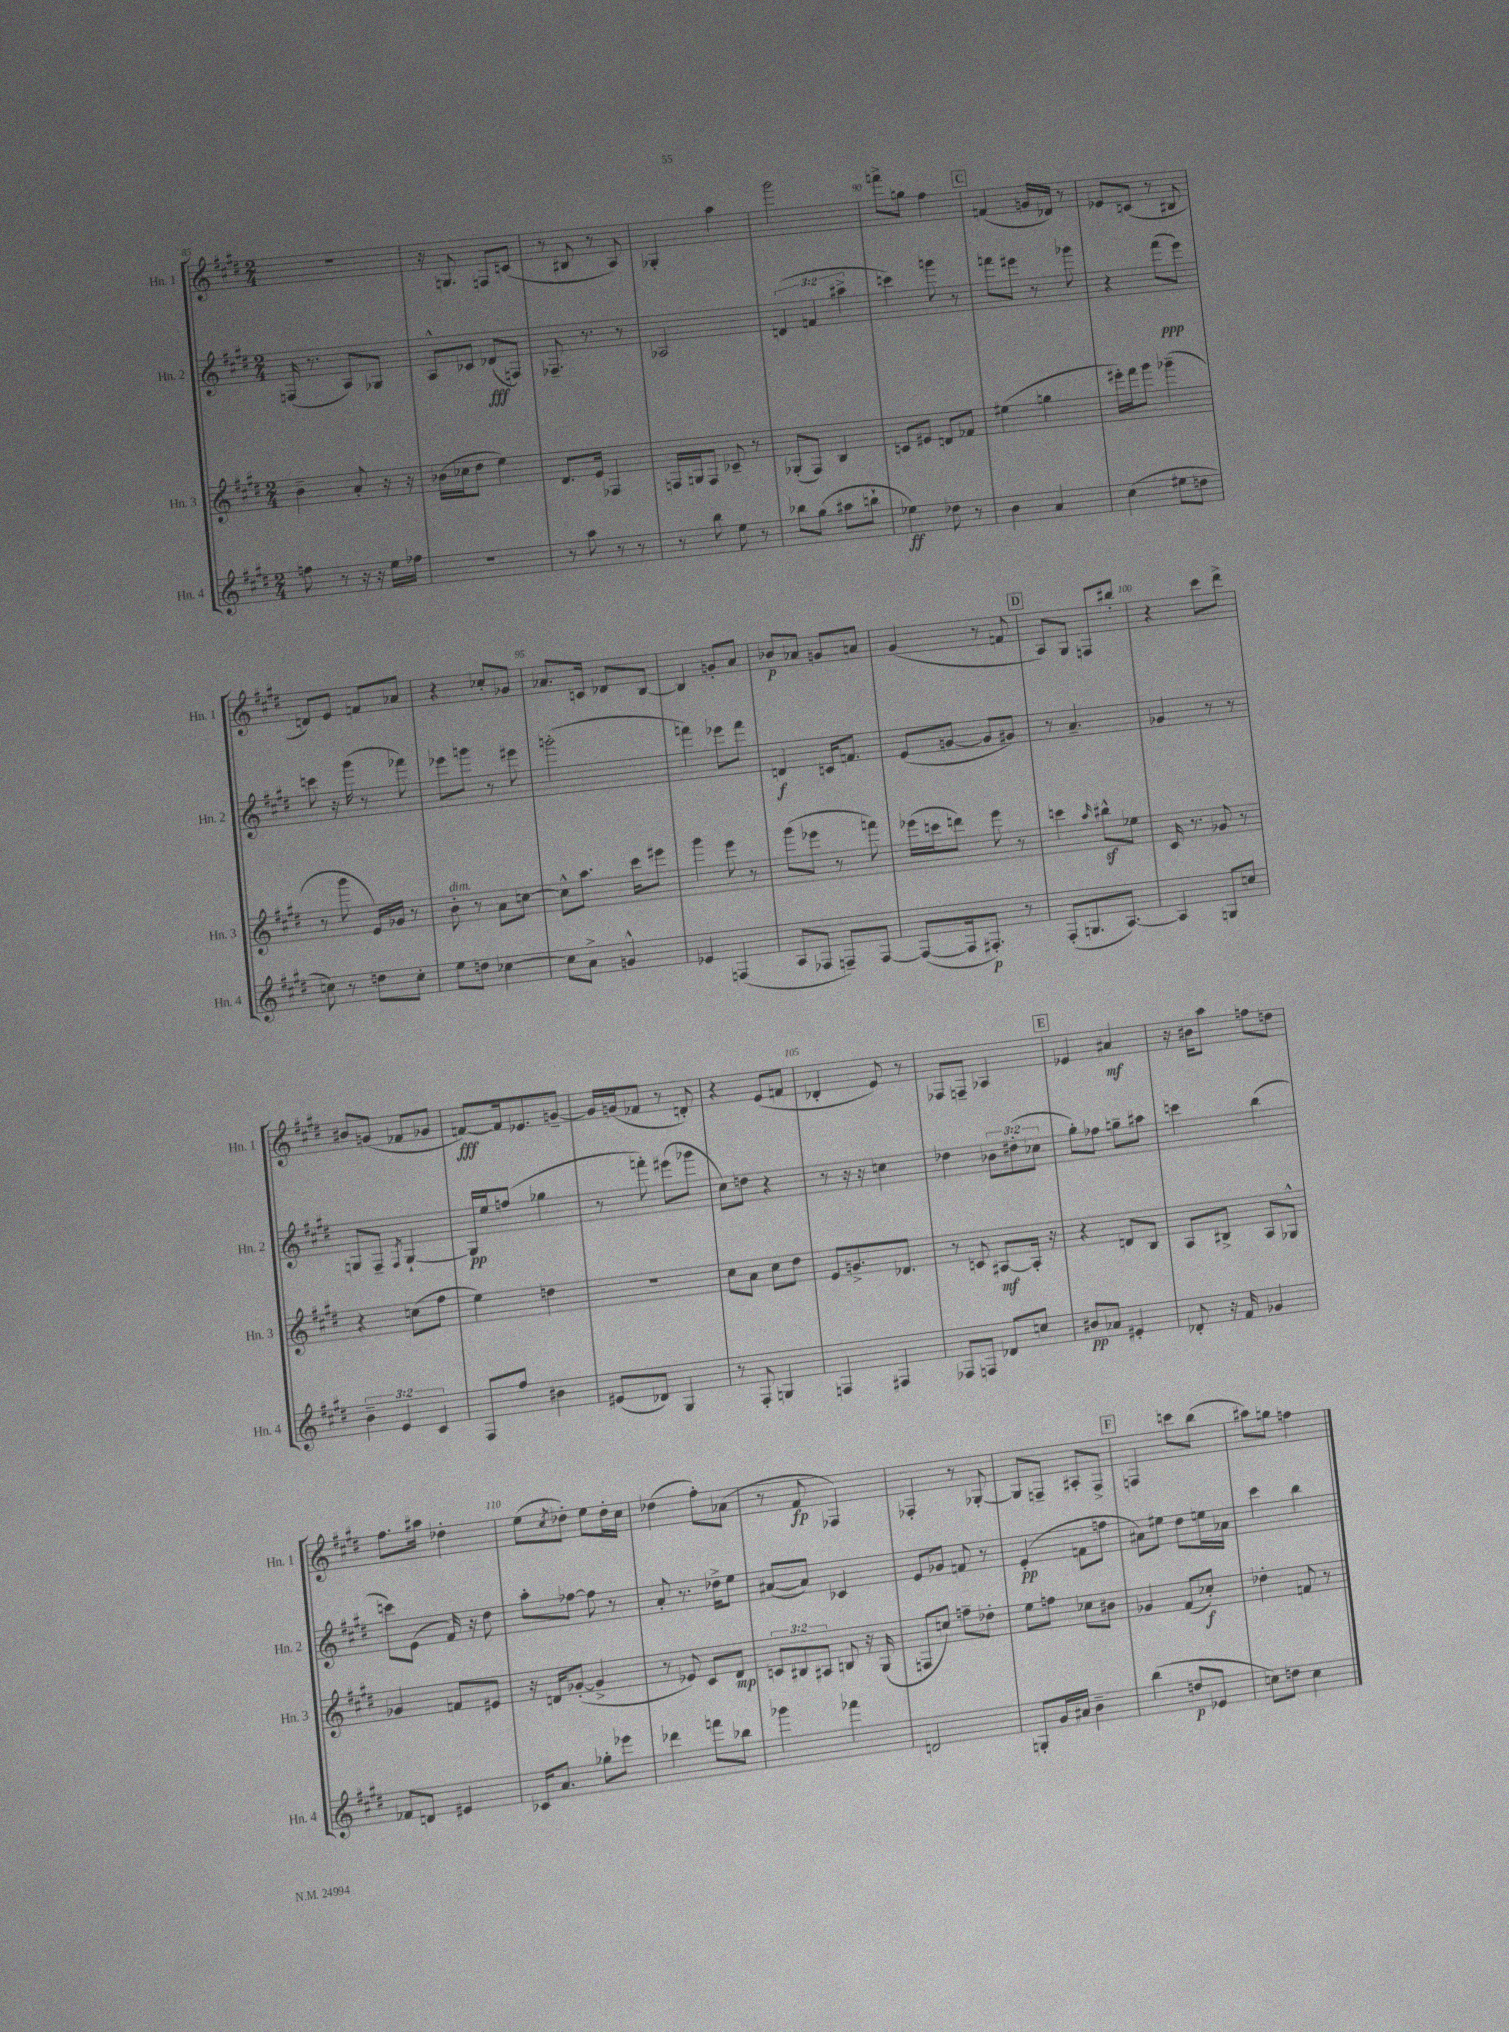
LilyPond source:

<<
\new StaffGroup <<
\new Staff = "s0" \with { instrumentName = "Hn. 1" shortInstrumentName = "Hn. 1" } {
    \clef treble \key e \major \numericTimeSignature \time 2/4
    R2 |
    r16 g8. f8 c'8( |
    r8 bis8 r8 a8) |
    ges4-. a''4 |
    gis'''2 |
    f'''8-> g''8 fis''4 |
    \mark \markup { \box "C" } f'4( g'16 des'16) r8 |
    ees'8 c'8( r8 bis8 |
    d'8) e'8 f'8 aes'8 |
    r4 ces''8-. ges'8 |
    aes'8. c'16 des'8 b8~ |
    b4 g'8-. a'8 |
    bes'8\p aes'8 g'8 a'8 |
    gis'4( r8 f'8 |
    \mark \markup { \box "D" } a8) gis8 f8 bis''8-. |
    r4 cis'''8 dis'''8-> |
    bis'8 g'8( fes'8 ges'8 |
    f'8~\fff) f'16 ees'8. g'8~-- |
    g'16 g'16( fes'8 r8 d'8-.) |
    r4 e'8( f'8 |
    des'4-. e'8) r8 |
    fes8 f8-- aes4 |
    \mark \markup { \box "E" } ees'4 ais'4\mf |
    r16 bis'16 a''8 f''8 d''8 |
    fis''8. ais''16 des''4-. |
    e''8( \acciaccatura { cis''8 } des''8-.) e''8 des''16-. cis''16 |
    des''4( fis''8-.) aes'8( |
    r8 fis'8\fp fes4) |
    fes4-. r8 ges8~-. |
    ges8 f8-- ais8-. f8-> |
    \mark \markup { \box "F" } f4 c'''8 b''8( |
    ais''8) g''8 f''4 \bar "|." |
}
\new Staff = "s1" \with { instrumentName = "Hn. 2" shortInstrumentName = "Hn. 2" } {
    \clef treble \key e \major \numericTimeSignature \time 2/4 \override Staff.TupletNumber.text = #tuplet-number::calc-fraction-text
    f16( r8. a8) ges8 |
    a8-^ ces'8 des'8\fff( f8) |
    fes8.-- r8. r8 |
    aes2 |
    \tuplet 3/2 { d'4( f'4 ais''4-> } |
    c'''4) g'''8 r8 |
    \mark \markup { \box "C" } f'''8 eis'''8 r8 ges'''8 |
    r4 fis'''8\ppp( e'''8) |
    c'''8 r16 gis'''16( r8 fes'''8) |
    ees'''8 g'''8 r8 eis'''8 |
    g'''2-.( |
    f'''4) ees'''8 f'''8 |
    d'4\f c'16 f'8. |
    e'8( g'8~ g'8 gis'8) |
    \mark \markup { \box "D" } r8 a'4.-- |
    ges'4 r8 r8 |
    g8 fis8-- \acciaccatura { fis8 } g4~-! |
    g16\pp e''16 f''8( ges''4 |
    r8 f'''8-.) eis'''8( ges'''8 |
    cis''8) d''8 r4 |
    r8 r16 r16 c''4 |
    des''4 \tuplet 3/2 { bes'8 dis''8-.( ces''8 } |
    \mark \markup { \box "E" } gis''8-.) fes''8 g''8-- ais''8 |
    c'''4 b''4( |
    c'''8) e'8( fis'16) r16 dis''8 |
    a''8-. fes''8~ fes''8 r8 |
    a'8-. r8. des''16-> e''8 |
    ais'8~( ais'8) ces'4 |
    e'8 ges'8 f'8 r8 |
    e'4-.\pp( f'8 f''8 |
    \mark \markup { \box "F" } ais'8) eis''8 dis''8 e''16 aes'16 |
    cis'''4 b''4 \bar "|." |
}
\new Staff = "s2" \with { instrumentName = "Hn. 3" shortInstrumentName = "Hn. 3" } {
    \clef treble \key e \major \numericTimeSignature \time 2/4 \override Staff.TupletNumber.text = #tuplet-number::calc-fraction-text
    b'4-- a'8-. r16 r16 |
    bes'16( ces''16 dis''8 e''4) |
    dis'8. e'16 fes4 |
    f16 g16 f8 ces'8-- r8 |
    ges8-.( fis8) b4 |
    c'8 eis'8 d'8 fes'8 |
    \mark \markup { \box "C" } eis''4( g''4 |
    eis'''16-.) fis'''16 gis'''8 ges'''4--( |
    r8 gis'''8 e'16) ges'16 r8 |
    b'8-.^\markup { \italic "dim." } r8 a'8 c''8~ |
    c''8-^ a''8. cis'''16 eis'''8 |
    gis'''4 e'''8 r8 |
    gis'''8( ees'''8 r8 f'''8) |
    ees'''16( c'''16 d'''8) ees'''8 r8 |
    \mark \markup { \box "D" } c'''4 \grace { a''16 } bis''8-^\sf ees''8 |
    cis'16 r8. ges'8 r8 |
    r4 c''8( fis''8 |
    e''4) d''4 |
    r2 |
    cis''8 a'8 cis''8 dis''8 |
    e'8 g'8.-> des'8. |
    r8 c'8 ais8~\mf ais16-. r16 |
    \mark \markup { \box "E" } r4 d'8 b8 |
    a8 bis8-> a8 ges8-^ |
    ges'4 f'8 eis'8 |
    r16 d'16 ges'8~-.( ges'4-> |
    r8 ees'8) cis'8 dis'8\mp |
    \tuplet 3/2 { c'8 bis8 ais8 } b8 r16 gis16( |
    f8 c''8) f''8-- des''8-. |
    e''8 f''8 ces''8 bis'8 |
    \mark \markup { \box "F" } ges'4 fis'8( ces''8-.\f) |
    des''4-. f'8 r8 \bar "|." |
}
\new Staff = "s3" \with { instrumentName = "Hn. 4" shortInstrumentName = "Hn. 4" } {
    \clef treble \key e \major \numericTimeSignature \time 2/4 \override Staff.TupletNumber.text = #tuplet-number::calc-fraction-text
    f''8 r8 r16 r16 e''16 fes''16 |
    R2 |
    r8 a''8 r8 r8 |
    r8 b''8 e''8 r8 |
    bes''8 gis''8( ais''8 b''8-! |
    ees''4\ff) des''8 r8 |
    \mark \markup { \box "C" } b'4 a'4 |
    cis''4( eis''8 d''8 |
    c''8) r8 d''8 c''8-. |
    e''8 d''8 ces''4~ |
    ces''8 a'8-> g'4-^ |
    ees'4 f4( |
    a8 fes8 f8--) f8~ |
    f8~( f16 fis8.-.\p) r8 |
    \mark \markup { \box "D" } fis8-.( g8. a8.~) |
    a4 g8 c''8 |
    \tuplet 3/2 { b'4-- e'4 cis'4 } |
    fis8 fis''8 bis'4 |
    eis'8( des'8) gis4 |
    r8 fis8-. g4 |
    f4 fis4 |
    fes8 f8 des'8 c''8 |
    \mark \markup { \box "E" } bis'8\pp aes'8 eis'4-. |
    des'8-. r16 fis'16 ges'4 |
    fes'8 d'8 eis'4 |
    ces'16 a'8. ges''8-. ees'''8 |
    des'''4 f'''8 bes''8 |
    ges'''4 fes'''4 |
    d'2 |
    g8-. gis'16 ais'16 b'4-- |
    \mark \markup { \box "F" } b''4( d''8\p ees'8 |
    c''8) d''8 c''4 \bar "|." |
}
>>
>>
\layout { \context { \Score currentBarNumber = #85 \override BarNumber.break-visibility = ##(#f #t #t) barNumberVisibility = #(every-nth-bar-number-visible 5) } }
